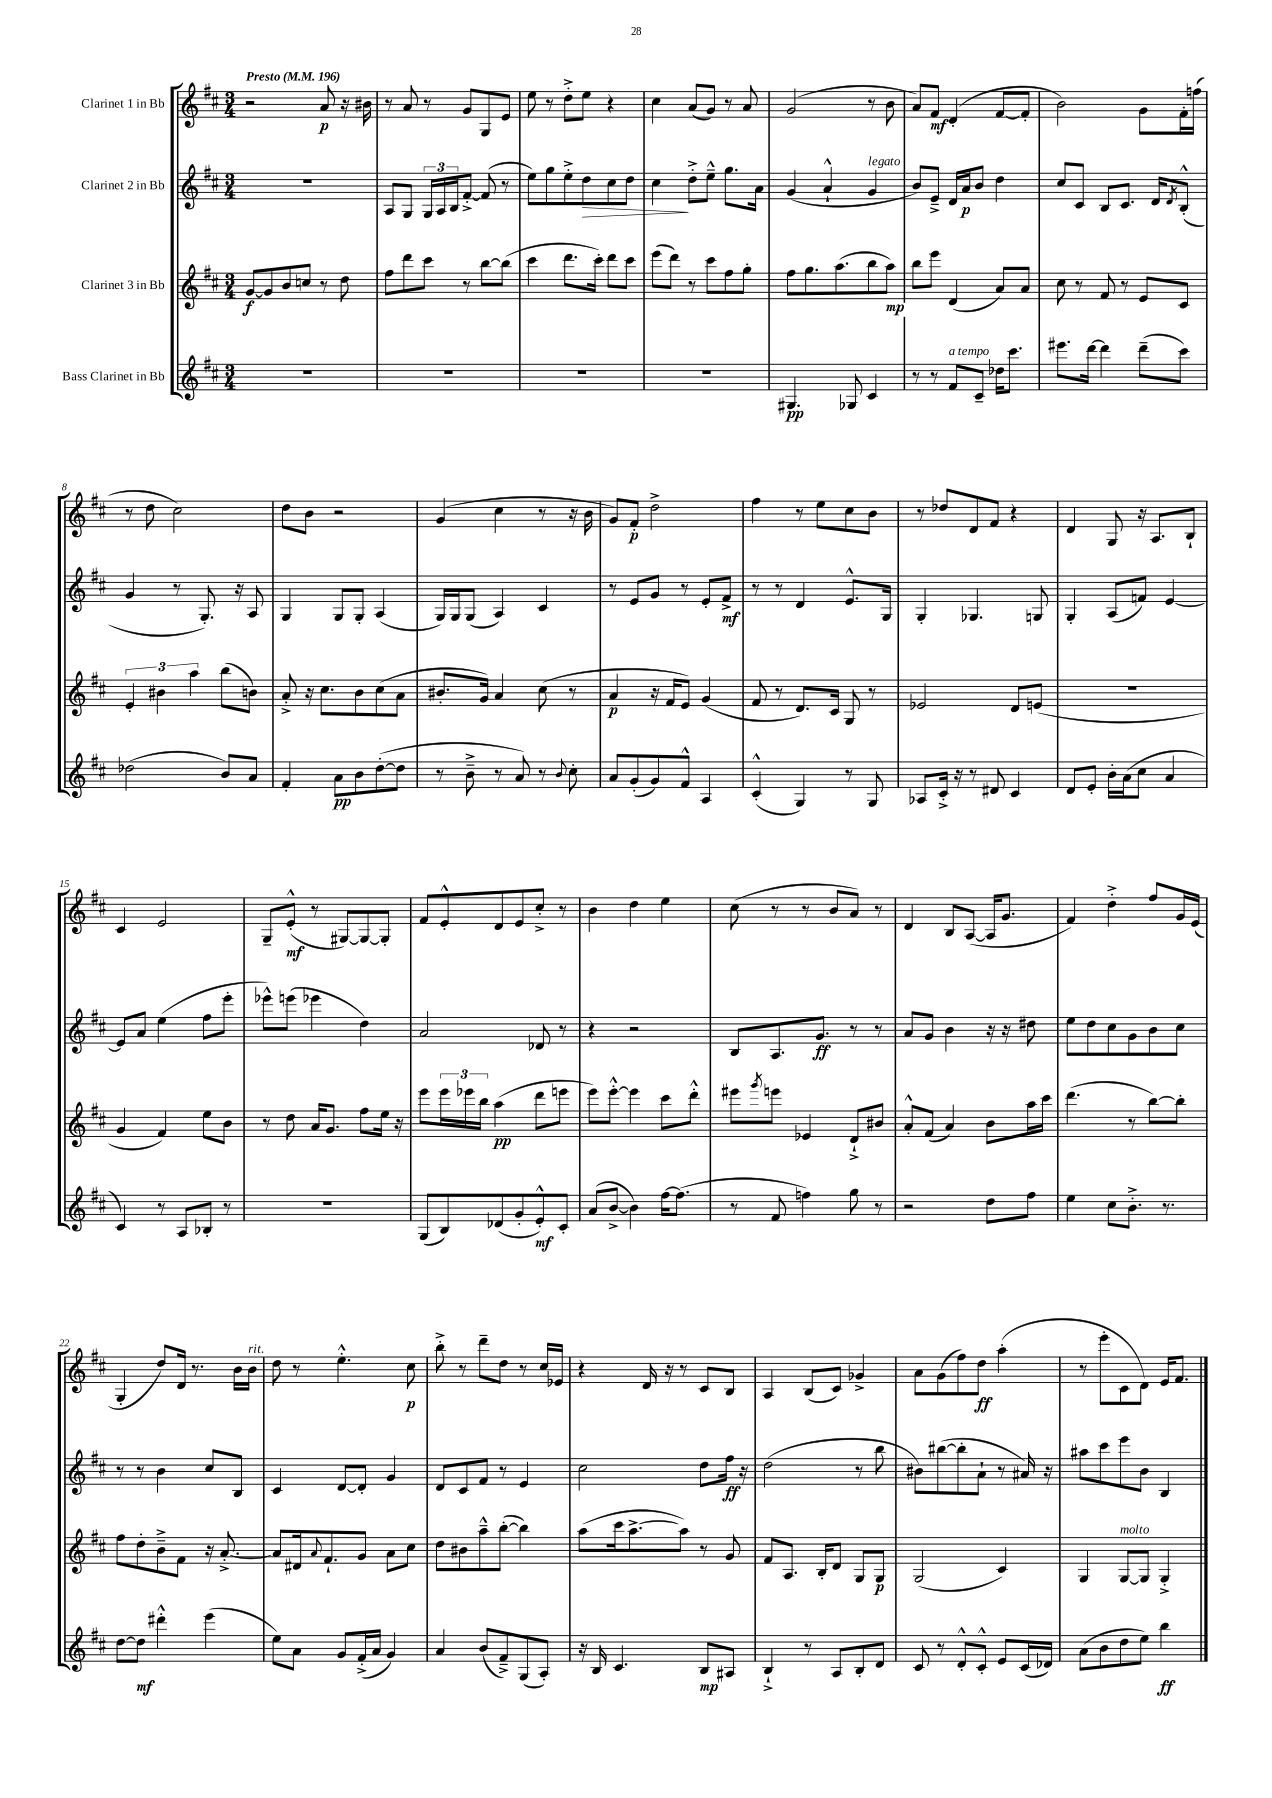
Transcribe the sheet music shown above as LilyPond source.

<<
\new StaffGroup <<
\new Staff = "s0" \with { instrumentName = "Clarinet 1 in Bb" } {
    \clef treble \key d \major \numericTimeSignature \time 3/4 \tempo "Presto" 4 = 196
    r2 a'8\p r16 bis'16 |
    r8 a'8 r8 g'8 g8 e'8 |
    e''8 r8 d''8-.-> e''8 r4 |
    cis''4 a'8( g'8) r8 a'8 |
    g'2( r8 b'8 |
    a'8) fis'8\mf d'4-.( fis'8~ fis'8-. |
    b'2) g'8 fis'16-. f''16( |
    r8 d''8 cis''2) |
    d''8 b'8 r2 |
    g'4( cis''4 r8 r16 b'16 |
    g'8) fis'8-.\p d''2-> |
    fis''4 r8 e''8 cis''8 b'8 |
    r8 des''8 d'8 fis'8 r4 |
    d'4 g8 r16 a8. b8-! |
    cis'4 e'2 |
    g8-- e'8-.-^\mf( r8 gis8~) gis8~ gis8-. |
    fis'8 e'8-.-^ d'8 e'8 cis''8-.-> r8 |
    b'4 d''4 e''4 |
    cis''8( r8 r8 b'8 a'8) r8 |
    d'4 b8 a8~( a16 g'8. |
    fis'4) d''4-.-> fis''8 g'16 e'16( |
    g4-. d''8) d'16 r8. b'16 b'16^\markup { \italic "rit." } |
    d''8 r8 e''4.-.-^ cis''8\p |
    b''8-.-> r8 d'''8-- d''8 r8 cis''16 ees'16 |
    r4 d'16 r16 r8 cis'8 b8 |
    a4 b8( cis'8) ges'4-> |
    a'8 g'8( fis''8) d''8\ff a''4-.( |
    r8 e'''8-. cis'8 d'8) e'16 fis'8. \bar "|." |
}
\new Staff = "s1" \with { instrumentName = "Clarinet 2 in Bb" } {
    \clef treble \key d \major \numericTimeSignature \time 3/4
    R2. |
    a8 g8 \tuplet 3/2 { g16 a16 b16 } fis'8~-.-> fis'8( r8 |
    e''8) g''8 e''8-.-> d''8\> cis''8 d''8 |
    cis''4\! d''8-.-> e''8---^ g''8. a'16 |
    g'4( a'4-!-^ g'4^\markup { \italic "legato" } |
    b'8) e'8---> d'16 a'16\p b'8 d''4 |
    cis''8 cis'8 b8 cis'8. d'16 \acciaccatura { d'8 } b8-.-^( |
    g'4 r8 g8.-.) r16 a8 |
    g4 g8 g8-. a4( |
    g16) g16 g8( a4) cis'4 |
    r8 e'8 g'8 r8 e'8-. fis'8->\mf |
    r8 r8 d'4 e'8.-^ g16 |
    g4-. ges4. g8 |
    g4-. a8( f'8) e'4~ |
    e'8 a'8 e''4( fis''8 e'''8-. |
    ees'''8-^) e'''8( ees'''4 d''4) |
    a'2 des'8 r8 |
    r4 r2 |
    b8 a8. g'8.\ff r8 r8 |
    a'8 g'8 b'4 r16 r16 dis''8 |
    e''8 d''8 cis''8 g'8 b'8 cis''8 |
    r8 r8 b'4 cis''8 b8 |
    cis'4 d'8~ d'8-. g'4 |
    d'8 cis'8 fis'8 r8 e'4 |
    cis''2 d''8 fis''16\ff r16 |
    d''2( r8 b''8 |
    bis'8) bis''8~( bis''8-. a'8-! r8 ais'16) r16 |
    ais''8 cis'''8 e'''8 b'8 b4 \bar "|." |
}
\new Staff = "s2" \with { instrumentName = "Clarinet 3 in Bb" } {
    \clef treble \key d \major \numericTimeSignature \time 3/4
    g'8~\f g'8 b'8 c''8 r8 d''8 |
    fis''8 d'''8 cis'''8 r8 b''8~ b''8( |
    cis'''4 d'''8. cis'''16-.) d'''8 cis'''8 |
    e'''8( d'''8) r8 cis'''8 fis''8 g''8-. |
    fis''8 g''8. a''8.( b''8 a''8\mp) |
    b''8 e'''8 d'4( a'8) a'8 |
    cis''8 r8 fis'8 r8 e'8 cis'8 |
    \tuplet 3/2 { e'4-. bis'4 a''4 } b''8( b'8) |
    a'8-.-> r16 cis''8. b'8 cis''8( a'8 |
    bis'8.-. g'16) a'4 cis''8( r8 |
    a'4\p r16 fis'16 e'8) g'4( |
    fis'8 r8 d'8.) cis'16 g8 r8 |
    ees'2 d'8 e'8( |
    r2. |
    g'4 fis'4) e''8 b'8 |
    r8 d''8 a'16 g'8. fis''8 e''16 r16 |
    e'''8 \tuplet 3/2 { e'''16 ees'''16 b''16 } a''4\pp( d'''8 e'''8 |
    e'''8) e'''8~-.-^ e'''4 cis'''8 d'''8-.-^ |
    eis'''8 \acciaccatura { g'''8 } e'''8 ees'4 d'8-!-> bis'8 |
    a'8-.-^ fis'8( a'4) b'8 a''16 cis'''16 |
    d'''4.( r8 b''8~) b''8-. |
    fis''8 d''8-. b'8---> fis'8 r16 a'8.~-.-> |
    a'8 dis'16 \appoggiatura { a'8 } fis'8.-! g'8 a'8 cis''8 |
    d''8 bis'8 a''8---^ b''8~-.( b''4) |
    a''8( cis'''16 a''8.~-> a''8) r8 g'8 |
    fis'8 a8. b16-. d'8 g8 g8\p |
    g2( cis'4) |
    g4 g8~^\markup { \italic "molto" } g8 g4-.-> \bar "|." |
}
\new Staff = "s3" \with { instrumentName = "Bass Clarinet in Bb" } {
    \clef treble \key d \major \numericTimeSignature \time 3/4
    R2. |
    R2. |
    R2. |
    R2. |
    gis4.\pp ges8 cis'4 |
    r8 r8 fis'8^\markup { \italic "a tempo" } cis'8-- des''16 cis'''8. |
    eis'''8. d'''16~ d'''4 d'''8--( cis'''8) |
    des''2( b'8) a'8 |
    fis'4-. a'8\pp b'8 d''8~-.( d''8 |
    r8 b'8---> r8 a'8) r8 \appoggiatura { b'8 } cis''8-. |
    a'8 g'8-.( g'8) fis'8-^ a4 |
    cis'4-.-^( g4) r8 g8 |
    aes8 cis'16-.-> r16 r8 dis'8 cis'4 |
    d'8 e'8-. b'16-. a'16( cis''8 a'4 |
    cis'4) r8 a8 bes8-. r8 |
    R2. |
    g8( b8) des'8( g'8-. e'8-.-^\mf) cis'8-. |
    a'8( b'8~-> b'4) fis''16~ fis''8.( |
    r8 fis'8 f''4) g''8 r8 |
    r2 d''8 fis''8 |
    e''4 cis''8 b'8.-.-> r8. |
    d''8~ d''8\mf dis'''4-.-^ e'''4( |
    e''8) a'8 g'8 fis'16-.->( a'16 g'4) |
    a'4 b'8( fis'8--->) g8( a8-.) |
    r16 b16 cis'4. b8\mp ais8 |
    b4-!-> r8 a8 b8-. d'8 |
    cis'8 r8 d'8-.-^ cis'8-.-^ e'8 cis'16( des'16) |
    a'8( b'8 d''8 e''8) b''4\ff \bar "|." |
}
>>
>>
